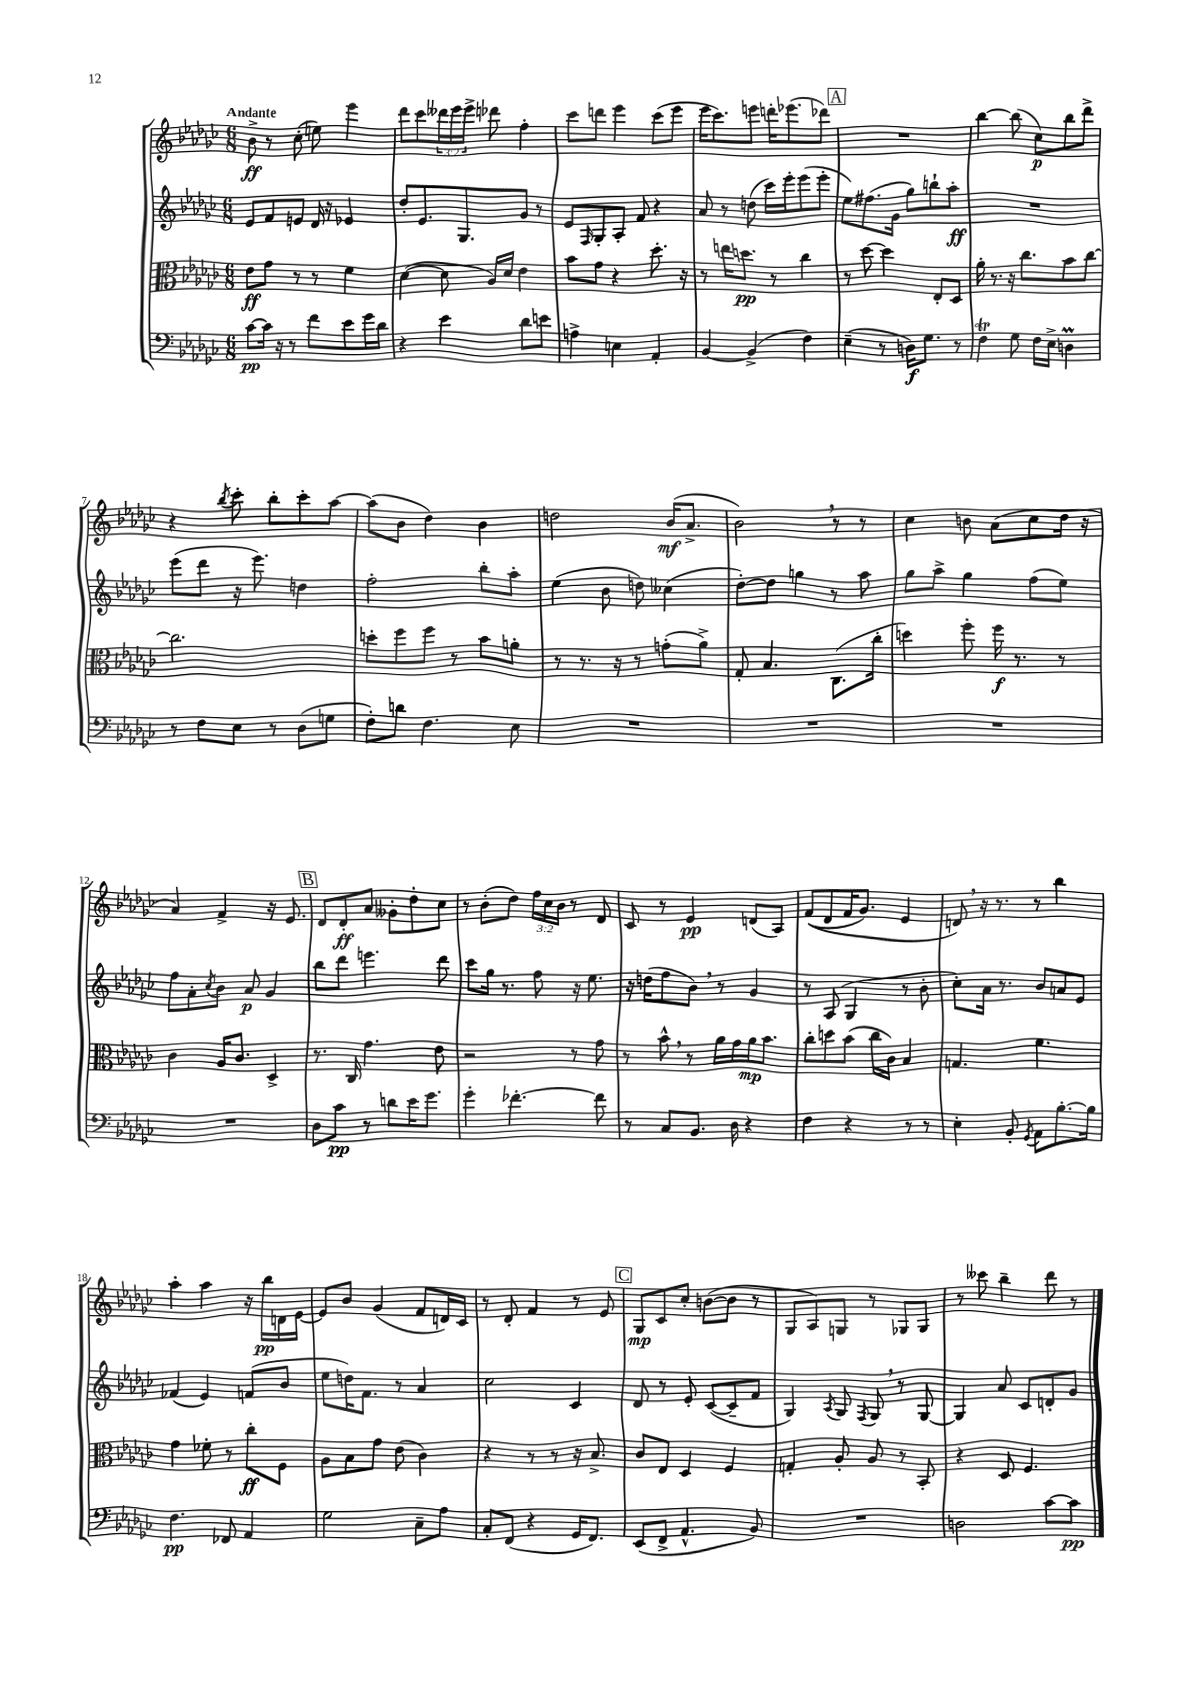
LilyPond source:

<<
\new StaffGroup <<
\new Staff = "s0" {
    \clef treble \key ges \major \numericTimeSignature \time 6/8 \override Staff.TupletNumber.text = #tuplet-number::calc-fraction-text \tempo "Andante"
    bes'8->\ff r8 ces''8-.( e''8) ees'''4 |
    des'''8 ces'''8 \tuplet 3/2 { deses'''16 ees'''16 ees'''16-> } des'''8 f''4-. |
    ces'''8 d'''8 ees'''4 ces'''8( ees'''8 |
    ees'''16 ces'''8.) e'''8 d'''16-. ees'''8.( des'''8) |
    \mark \markup { \box "A" } R2. |
    bes''4~ bes''8( ces''8\p) bes''8 des'''8-> |
    r4 \acciaccatura { bes''8 } ces'''8-. bes''8-. ces'''8-. aes''8~ |
    aes''8( bes'8 des''4) bes'4 |
    d''2 bes'16\mf( aes'8.-> |
    bes'2) \breathe r8 r8 |
    ces''4 b'8 aes'8( ces''8 des''16 r16 |
    aes'4) f'4-> r16 ees'8. |
    \mark \markup { \box "B" } des'8 des'8-.\ff aes'8 geses'8-. des''8-. ces''8 |
    r8 bes'8-.( des''8) \tuplet 3/2 { f''16 ces''16 bes'16 } r8 des'8 |
    ces'8 r8 ees'4\pp d'8( aes8) |
    f'8(\( des'8 f'16 ges'8.) ees'4 |
    d'8\) \breathe r16 r8. r8 bes''4 |
    aes''4-. aes''4 r16 bes''16\pp d'16 ees'16~ |
    ees'8 bes'8 ges'4( f'8 d'16) ces'16 |
    r8 des'8-. f'4 r8 ees'8 |
    \mark \markup { \box "C" } ges8\mp ces'8 ces''8-. b'8~( b'8 r8 |
    ges8 aes8) g8 r8 ges8 ges8 |
    r8 ceses'''8 bes''4-- des'''8 r8 \bar "|." |
}
\new Staff = "s1" {
    \clef treble \key ges \major \numericTimeSignature \time 6/8
    ees'8 f'8 e'8 des'16 r16 ees'4 |
    des''8-. ees'8. ges8. ges'8 r8 |
    ees'8 \grace { f16 } ges8-. aes8-. f'8 r4 |
    aes'8 r8 d''8( ces'''16) ees'''16-. ees'''8( ees'''8-. |
    \mark \markup { \box "A" } ees''8) fis''8.( ges'16 ges''8) b''8-! aes''8-.\ff |
    R2. |
    ees'''8( des'''8 r16 ees'''8.) d''4 |
    f''2-. bes''8-. aes''8-. |
    ees''4( bes'8 d''8) ceses''4( |
    des''8~-.) des''8 g''4 r8 aes''8 |
    ges''8 aes''8-> ges''4 f''8( ees''8) |
    f''8 aes'8-. \acciaccatura { ces''8 } bes'8 aes'8\p ges'4 |
    \mark \markup { \box "B" } bes''8 des'''8 e'''4. des'''8 |
    ces'''8 ges''16 r8. f''8 r16 ees''8. |
    r16 d''16( f''8 bes'8) \breathe r8 ges'4 |
    r8 aes8( ges4 r8 bes'8-. |
    ces''8-.) aes'16 r8. bes'8 a'8 ees'8 |
    fes'4( ees'4) f'8( bes'8 |
    ees''8 d''16) f'8. r8 aes'4 |
    ces''2 ces'4 |
    \mark \markup { \box "C" } des'8 r8 ees'8-. ces'8~( ces'8-- f'8 |
    ges4) \acciaccatura { aes8 } ges8 \acciaccatura { f8 } ges8 \breathe r8 ges8~ |
    ges4 aes'8 ces'8 d'8-. ges'8 \bar "|." |
}
\new Staff = "s2" {
    \clef alto \key ges \major \numericTimeSignature \time 6/8
    ees'8\ff ges'8 r8 r8 f'4 |
    des'4~( des'8 aes16) des'16 ees'4 |
    bes'8 ges'8 r4 des''8.-. r16 |
    r8 e''16 d''8.\pp r8 ces''4 |
    \mark \markup { \box "A" } r8 des''8~ des''4 ees8-. des8 |
    aes'16-. r8. r16 ces''8. bes'8 ces''8~ |
    ces''2. |
    d''8-. f''8 f''8 r8 bes'8 a'8-. |
    r8 r8. r16 r8 g'8-.( aes'8->) |
    ges8-. bes4. ces8.( ces''16-. |
    d''4) f''8-. f''16\f r8. r8 |
    ces'4 aes16 ces'8. des4-> |
    \mark \markup { \box "B" } r8. ces16 ges'4. ees'8 |
    r2 r8 ges'8 |
    r8 bes'8-^ \breathe r8 aes'16 ges'16 aes'16\mp bes'8. |
    ces''8-. d''8 bes'8( ces''16 ces'16) bes4 |
    g4. f'4. |
    ges'4 fes'8-. r8 ces''8-.\ff f8 |
    aes8 bes8 ges'8 ees'8( ces'4) |
    r4 r8 r8 r16 bes8.-> |
    \mark \markup { \box "C" } ces'8 ees8 des4 f4 |
    g4-. aes8-. aes8 r8 bes,8-. |
    r4 des8 f4. \bar "|." |
}
\new Staff = "s3" {
    \clef bass \key ges \major \numericTimeSignature \time 6/8
    ces'8~\pp ces'16 r16 r8 f'8 ees'8 ges'16 des'16 |
    r4 ees'4 des'8 e'8 |
    a4-> e4 aes,4-. |
    bes,4~ bes,4->( f4) |
    \mark \markup { \box "A" } ees4--( r8 d16\f) ges8. r8 |
    f4\trill ges8 f16 ees16-> d4\prall |
    r8 f8 ees8 r8 des8( g8 |
    f8-.) d'8 f4. ees8 |
    R2. |
    R2. |
    R2. |
    R2. |
    \mark \markup { \box "B" } des8 ces'8\pp r8 d'8 ees'16 ges'8. |
    ges'4-. fes'4.~-. fes'8 |
    r8 ces8 bes,8. des16 r4 |
    f4 r4 r8 r8 |
    ees4-. bes,8-. \acciaccatura { ges,8 } aes,8 bes8.~-. bes16 |
    f4.\pp fes,8 aes,4 |
    ges2 ces8-- aes8 |
    ces8-. f,8( r4 ges,16 f,8.) |
    \mark \markup { \box "C" } ees,8( f,8-> aes,4.-^ bes,8) |
    R2. |
    d2 ces'8~ ces'8\pp \bar "|." |
}
>>
>>
